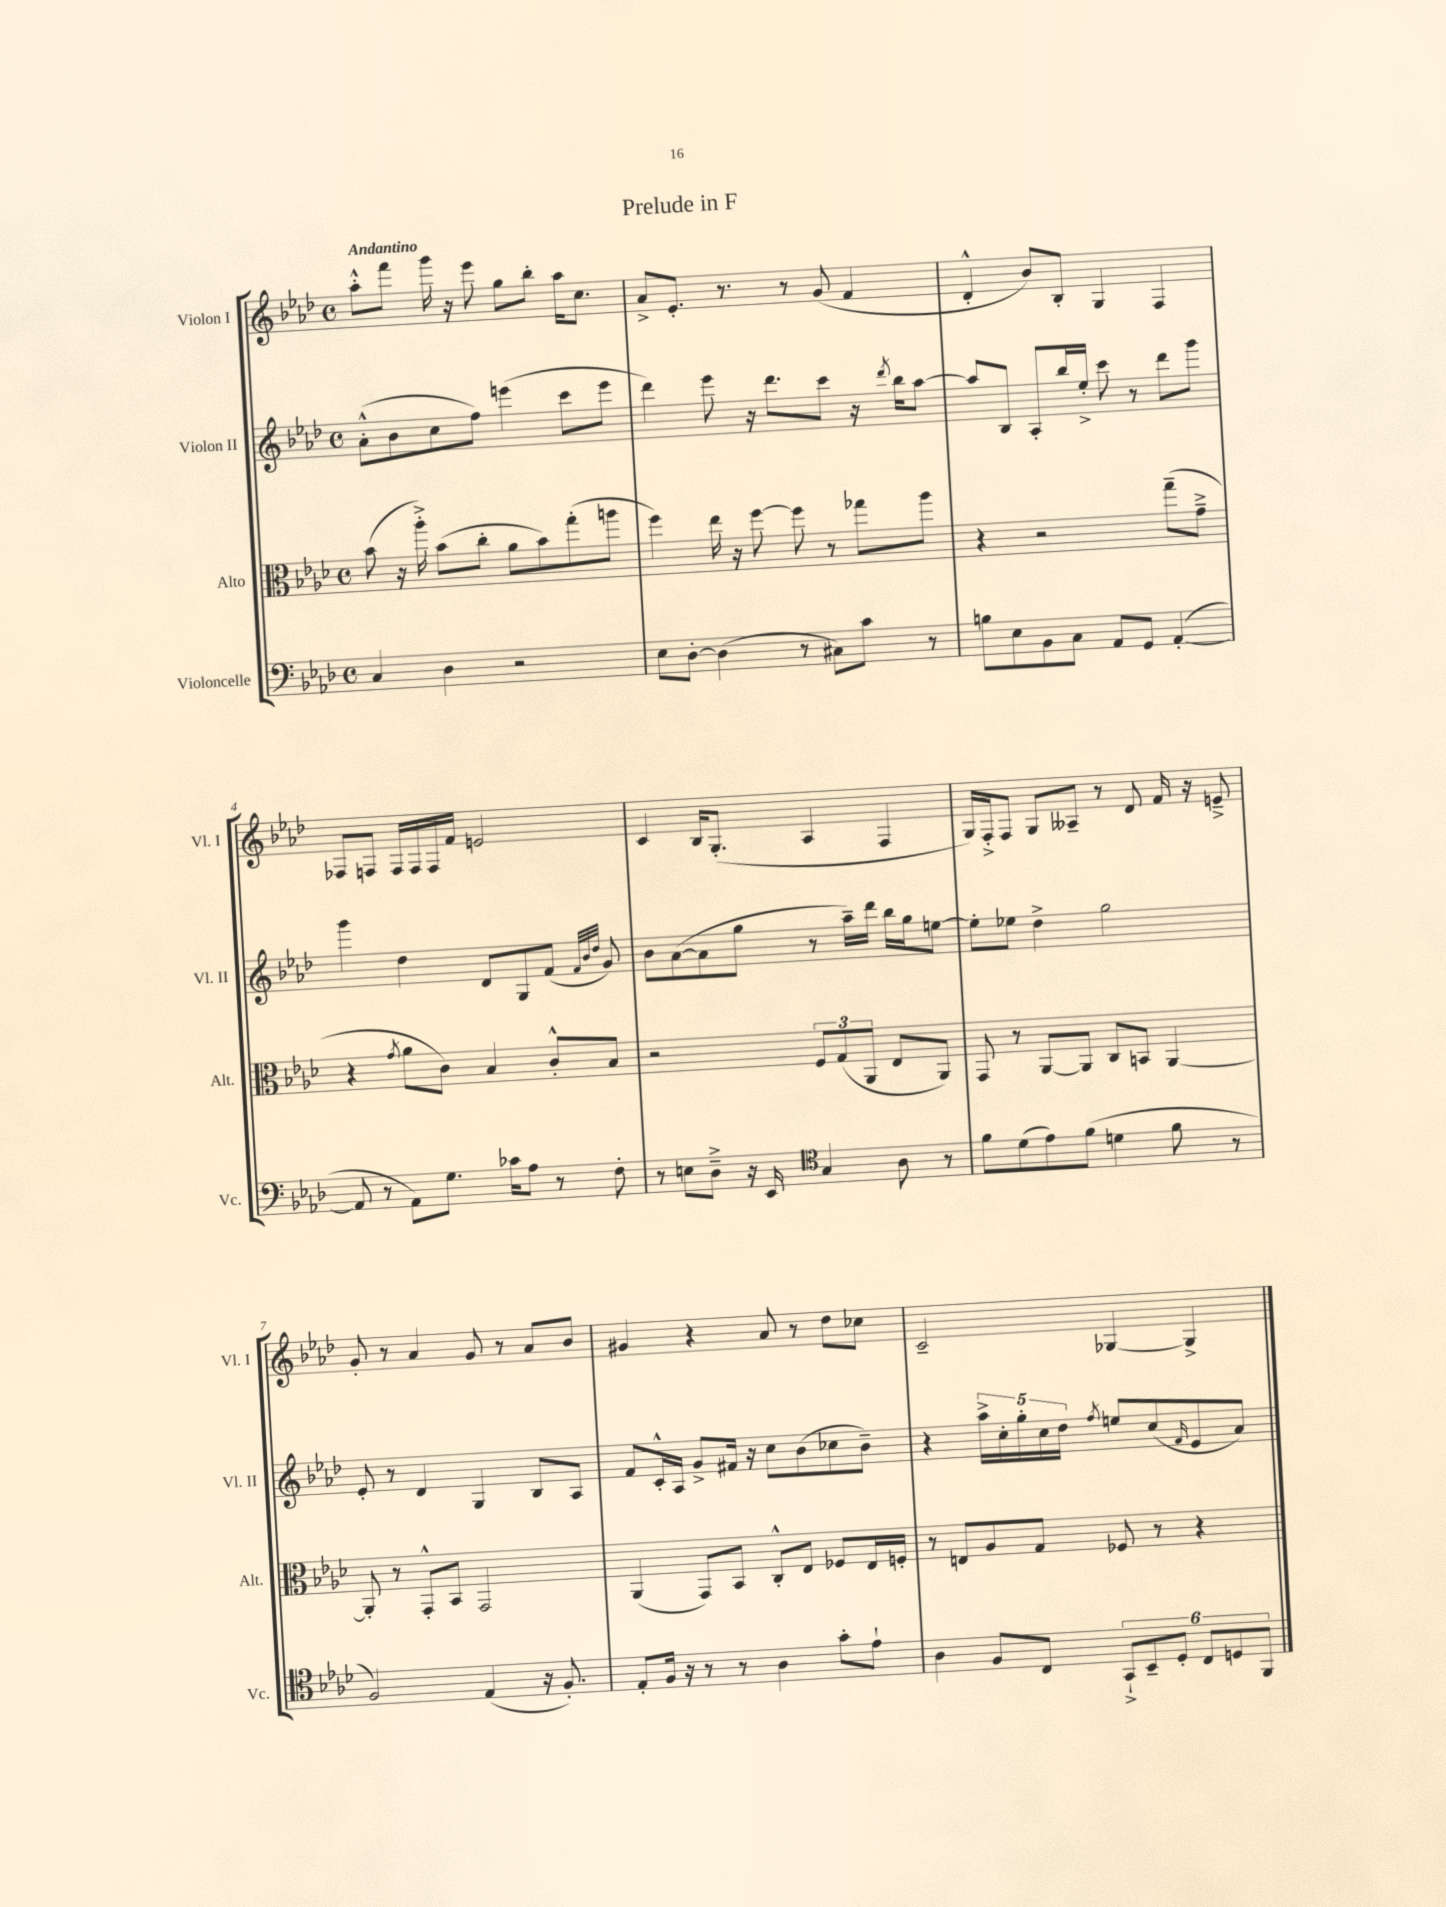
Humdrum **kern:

**kern	**kern	**kern	**kern
*staff4	*staff3	*staff2	*staff1
*clefF4	*clefC3	*clefG2	*clefG2
*k[b-e-a-d-]	*k[b-e-a-d-]	*k[b-e-a-d-]	*k[b-e-a-d-]
*M4/4	*M4/4	*M4/4	*M4/4
*met(c)	*met(c)	*met(c)	*met(c)
4C	(8b-	(8a-'^^	8aa-'^^
.	16r	8b-	8fff
.	16aa-'^)	.	.
4D-	(8b-	8cc	16ggg
.	.	.	16r
.	8cc'	8ff)	8eee-
2r	8a-	(4eee	8gg
.	8b-)	.	8bb-'
.	(8gg'	8ccc	16aa-
.	.	.	8.cc
.	8aa	8eee	.
=	=	=	=
8E-	4ff)	4ddd-)	8a-^
[8D-'	.	.	8.e-'
(4D-]	16ee-	8eee-	.
.	16r	.	8.r
.	[8ff	16r	.
.	.	8.ddd-	.
8r	8ff]	.	8r
8C#)	8r	8ccc	(8g
8c	8gg-	16r	4f
.	.	8qddd-	.
.	.	16bb-	.
8r	8aa-	[8aa-	.
=	=	=	=
8B	4r	8aa-]	4d-'^^
8E-	.	8B-	.
8BB-	2r	8A-'	8b-)
8C	.	16bb-	8B-'
.	.	16ee-'^	.
8AA-	.	8ccc	4G
8GG	.	8r	.
([4AA-'	(8gg~	8ddd-	4F
.	8g~^	8ggg	.
=	=	=	=
8AA-]	4r	4ggg	8F-
8r	.	.	8F
.	8qg	.	.
8AA-)	8a-	4dd-	16F
.	.	.	16F
8.G	8c)	.	16F
.	.	.	16f
.	4B-	8d-	2e
16c-	.	.	.
8A-	.	8G	.
8r	8c'^^	(8f	.
.	.	32qqf	.
.	.	32qqb-	.
.	.	32qqdd-	.
8F'	8B-	8g)	.
=	=	=	=
8r	2r	8b-	4c
8E	.	([8a-	.
8D-~^	.	8a-]	16B-
.	.	.	(8.G'
16r	.	8gg	.
16EE-	.	.	.
*clefC4	*	*	*
4G	12F	8r	4A-
.	(12G	.	.
.	.	16aa-~)	.
.	12AA-	.	.
.	.	16ddd-	.
8A-	8E-	16bb-	4F
.	.	16gg	.
8r	8AA-)	[8ee	.
=	=	=	=
8f	8GG	8ee']	16G)
.	.	.	16F'^
(8d-	8r	8ee-	8F
8e-)	[8AA-	4dd-^	8G
(8f	8AA-]	.	8A--~
4d	8C	2gg	8r
.	8BB	.	8d-
8f	[4AA-	.	16f
.	.	.	16r
8r	.	.	8e~^
=	=	=	=
2F)	8AA-']	8e-'	8g'
.	8r	8r	8r
.	8GG'^^	4d-	4a-
.	8BB-	.	.
(4E-	2GG	4G	8g
.	.	.	8r
16r	.	8B-	8a-
8.F')	.	.	.
.	.	8A-	8b-
=	=	=	=
8E-'	(4AA-	8f	4g#
16F	.	16c'^^	.
16r	.	16A-	.
8r	8GG)	8g^	4r
8r	8BB-	16f#	.
.	.	16r	.
4A-	8C'^^	8cc	8a-
.	8E-	(8b-	8r
8g'	8F-	8cc-	8dd-
8e-`	16E-	8b-~)	8cc-
.	16F'	.	.
=	=	=	=
4A-	8r	4r	2c~
.	8E	.	.
8F	8A-	20aa-^	.
.	.	20cc'	.
.	.	20gg'	.
8C	8G	.	.
.	.	20cc	.
.	.	20dd-	.
.	.	8qff	.
12GG`^	8F-	8ee	[4G-
12BB-~	.	.	.
.	8r	(8cc	.
12D-'	.	.	.
.	.	16qqf	.
12C	4r	8e-	4G-^]
12D	.	.	.
.	.	8a-)	.
12FF	.	.	.
==	==	==	==
*-	*-	*-	*-
